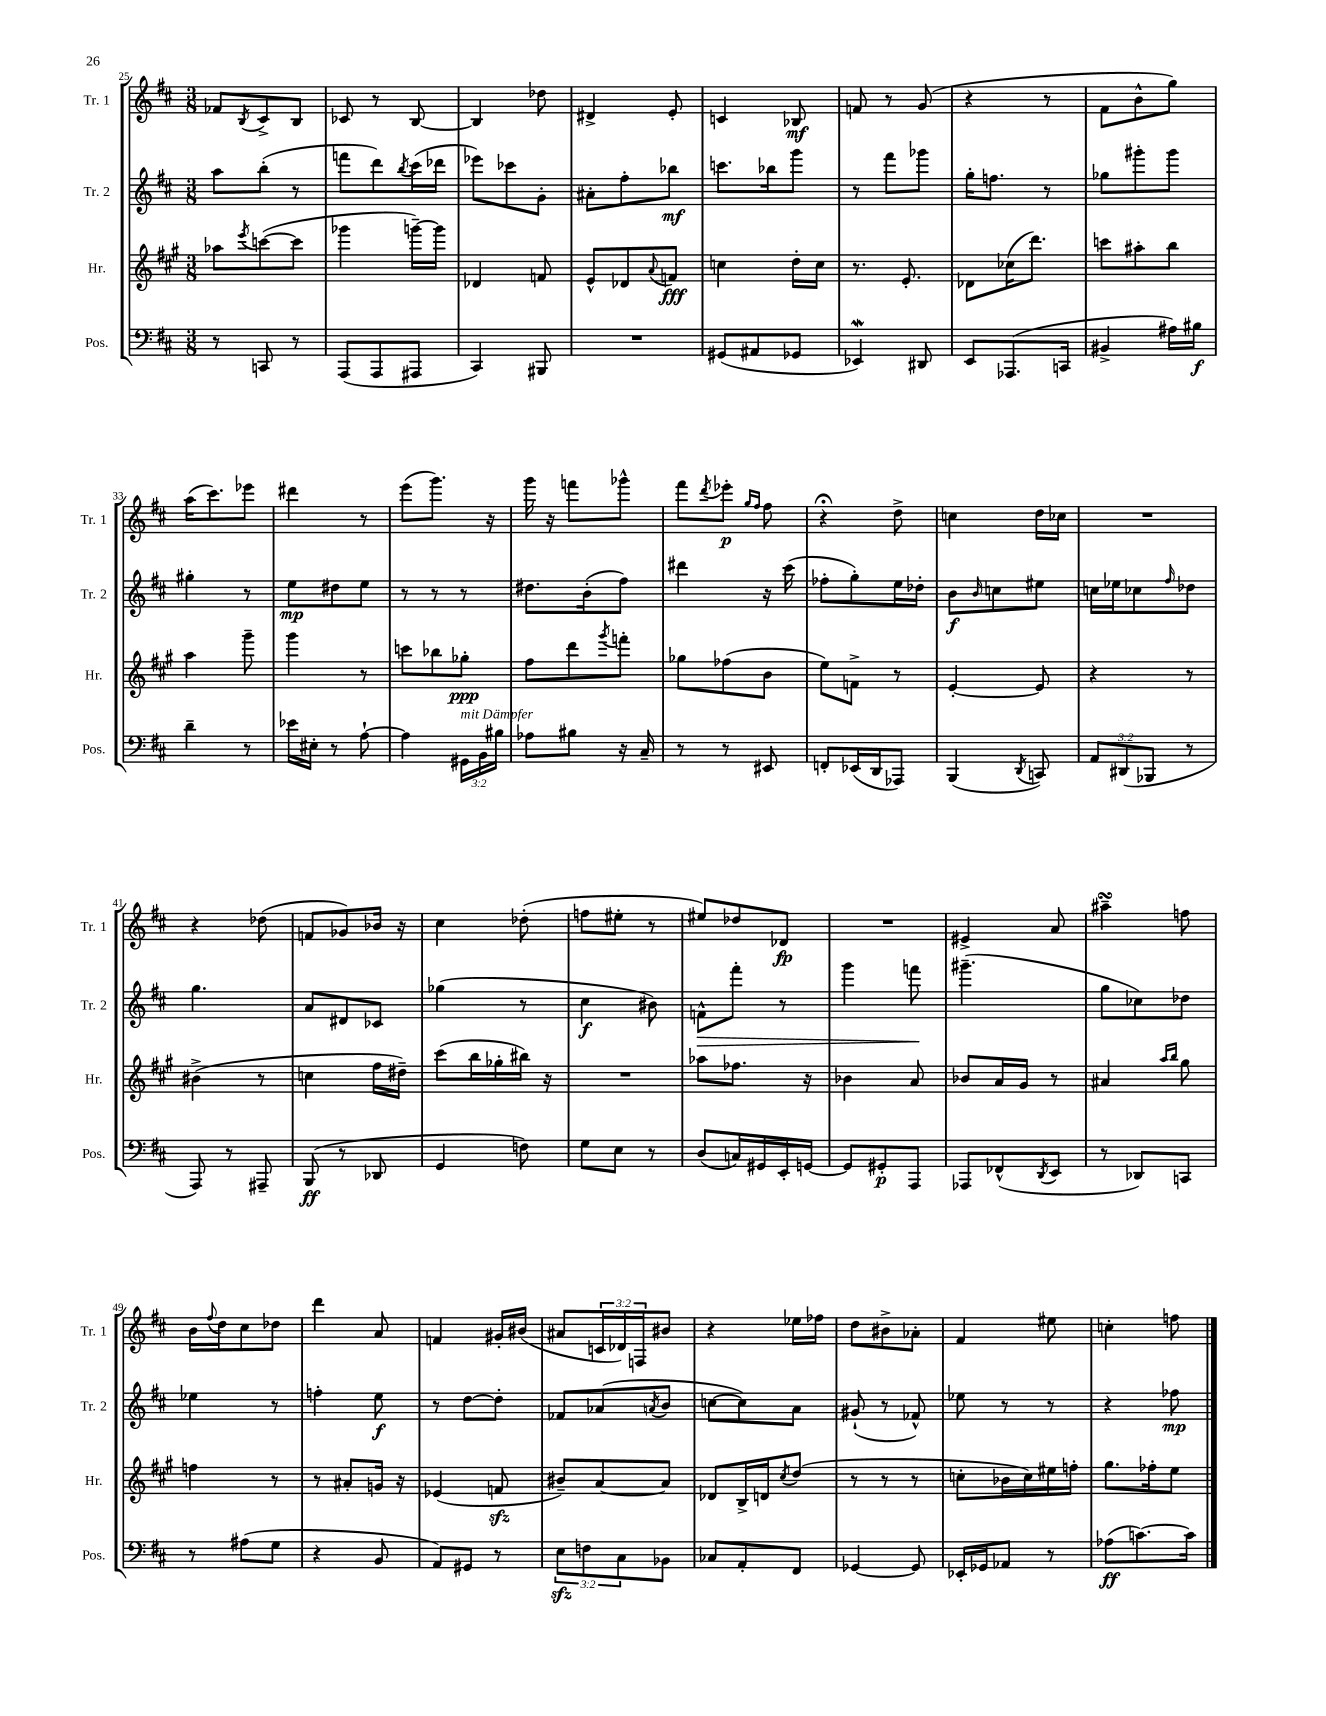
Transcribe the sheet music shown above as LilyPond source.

<<
\new StaffGroup <<
\new Staff = "s0" \with { instrumentName = "Tr. 1" shortInstrumentName = "Tr. 1" } {
    \clef treble \key d \major \numericTimeSignature \time 3/8 \override Staff.TupletNumber.text = #tuplet-number::calc-fraction-text
    fes'8 \acciaccatura { b8 } cis'8-> b8 |
    ces'8 r8 b8~ |
    b4 des''8 |
    dis'4-> e'8-. |
    c'4 bes8\mf |
    f'8 r8 g'8( |
    r4 r8 |
    fis'8 b'8-^ g''8) |
    a''16( cis'''8.) ees'''8 |
    dis'''4 r8 |
    e'''8( g'''8.) r16 |
    g'''16 r16 f'''8 ges'''8-^ |
    fis'''8 \acciaccatura { d'''8 } ees'''8-.\p \grace { g''16 fis''16 } fis''8 |
    r4\fermata d''8-> |
    c''4 d''16 ces''16 |
    R4. |
    r4 des''8( |
    f'8 ges'8) bes'16 r16 |
    cis''4 des''8-.( |
    f''8 eis''8-. r8 |
    eis''8) des''8 des'8\fp |
    R4. |
    eis'4-> a'8 |
    ais''4--\turn f''8 |
    b'16 \appoggiatura { fis''8 } d''16 cis''8 des''8 |
    d'''4 a'8 |
    f'4 gis'16-. bis'16( |
    ais'8 \tuplet 3/2 { c'16 des'16) f16 } bis'8 |
    r4 ees''16 fes''16 |
    d''8 bis'8-> aes'8-. |
    fis'4 eis''8 |
    c''4-. f''8 \bar "|." |
}
\new Staff = "s1" \with { instrumentName = "Tr. 2" shortInstrumentName = "Tr. 2" } {
    \clef treble \key d \major \numericTimeSignature \time 3/8
    a''8 b''8-.( r8 |
    f'''8 d'''8) \acciaccatura { b''8 } cis'''16( des'''16 |
    ees'''8) ces'''8 g'8-. |
    ais'8-. fis''8-. bes''8\mf |
    c'''8. bes''16 g'''8 |
    r8 fis'''8 ges'''8 |
    g''16-. f''8. r8 |
    ges''8 gis'''8-. gis'''8 |
    gis''4-. r8 |
    e''8\mp dis''8 e''8 |
    r8 r8 r8 |
    dis''8. b'16-.( fis''8) |
    dis'''4 r16 cis'''16( |
    fes''8-. g''8-.) e''16 des''16-. |
    b'8\f \grace { b'16 } c''8 eis''8 |
    c''16 ees''16 ces''8 \grace { fis''16 } des''8 |
    g''4. |
    a'8 dis'8 ces'8 |
    ges''4( r8 |
    cis''4\f bis'8) |
    f'8-^\> fis'''8-. r8 |
    g'''4 f'''8\! |
    gis'''4.--( |
    g''8 ces''8) des''8 |
    ees''4 r8 |
    f''4-. e''8\f |
    r8 d''8~ d''8-. |
    fes'8 aes'8( \acciaccatura { a'8 } b'8 |
    c''8~ c''8) a'8 |
    gis'8-!( r8 fes'8-^) |
    ees''8 r8 r8 |
    r4 fes''8\mp \bar "|." |
}
\new Staff = "s2" \with { instrumentName = "Hr." shortInstrumentName = "Hr." } {
    \clef treble \key a \major \numericTimeSignature \time 3/8
    aes''8 \acciaccatura { e'''8 } c'''8~( c'''8 |
    ges'''4 g'''16~--) g'''16 |
    des'4 f'8 |
    e'8-^ des'8 \appoggiatura { a'8 } f'8\fff |
    c''4 d''16-. c''16 |
    r8. e'8.-. |
    des'8 ces''16( d'''8.) |
    c'''8 ais''8-. b''8 |
    a''4 gis'''8-- |
    gis'''4 r8 |
    c'''8 bes''8 ges''8-.\ppp |
    fis''8 d'''8 \acciaccatura { gis'''8 } f'''8-. |
    ges''8 fes''8( b'8 |
    e''8) f'8-> r8 |
    e'4~-. e'8 |
    r4 r8 |
    bis'4->( r8 |
    c''4 fis''16 dis''16--) |
    cis'''8( b''16 ges''16-. bis''16) r16 |
    R4. |
    aes''8 fes''8. r16 |
    bes'4 a'8 |
    bes'8 a'16 gis'16 r8 |
    ais'4 \grace { a''16 b''16 } gis''8 |
    f''4 r8 |
    r8 ais'8-. g'16 r16 |
    ees'4( f'8\sfz |
    bis'8--) a'8~ a'8 |
    des'8 b16-> d'16 \acciaccatura { cis''8 } d''8( |
    r8 r8 r8 |
    c''8-. bes'16 c''16) eis''16 f''16-. |
    gis''8. fes''16-. e''8 \bar "|." |
}
\new Staff = "s3" \with { instrumentName = "Pos." shortInstrumentName = "Pos." } {
    \clef bass \key d \major \numericTimeSignature \time 3/8 \override Staff.TupletNumber.text = #tuplet-number::calc-fraction-text
    r8 c,8 r8 |
    a,,8( a,,8 ais,,8 |
    cis,4) bis,,8 |
    R4. |
    gis,8( ais,8 ges,8 |
    ees,4\mordent) dis,8 |
    e,8 aes,,8.( c,16 |
    bis,4-> ais16) bis16\f |
    d'4-- r8 |
    ees'16 eis16-. r8 a8~-! |
    a4 \tuplet 3/2 { gis,16^\markup { \italic "mit Dämpfer" } b,16 bis16 } |
    aes8 bis8 r16 cis16-- |
    r8 r8 eis,8 |
    f,8-. ees,16( d,16 aes,,8) |
    b,,4( \acciaccatura { d,8 } c,8) |
    \tuplet 3/2 { a,8 dis,8( bes,,8 } r8 |
    a,,8) r8 ais,,8-- |
    b,,8\ff( r8 des,8 |
    g,4 f8) |
    g8 e8 r8 |
    d8( c16) gis,16 e,16-. g,16~ |
    g,8 gis,8-.\p a,,8 |
    aes,,8 fes,8-^( \acciaccatura { d,8 } e,8 |
    r8 des,8) c,8 |
    r8 ais8( g8 |
    r4 b,8 |
    a,8) gis,8 r8 |
    \tuplet 3/2 { e8\sfz f8 cis8 } bes,8 |
    ces8 a,8-. fis,8 |
    ges,4~ ges,8 |
    ees,16-. ges,16 aes,8 r8 |
    aes8\ff( c'8.~) c'16 \bar "|." |
}
>>
>>
\layout { \context { \Score currentBarNumber = #25 } }
